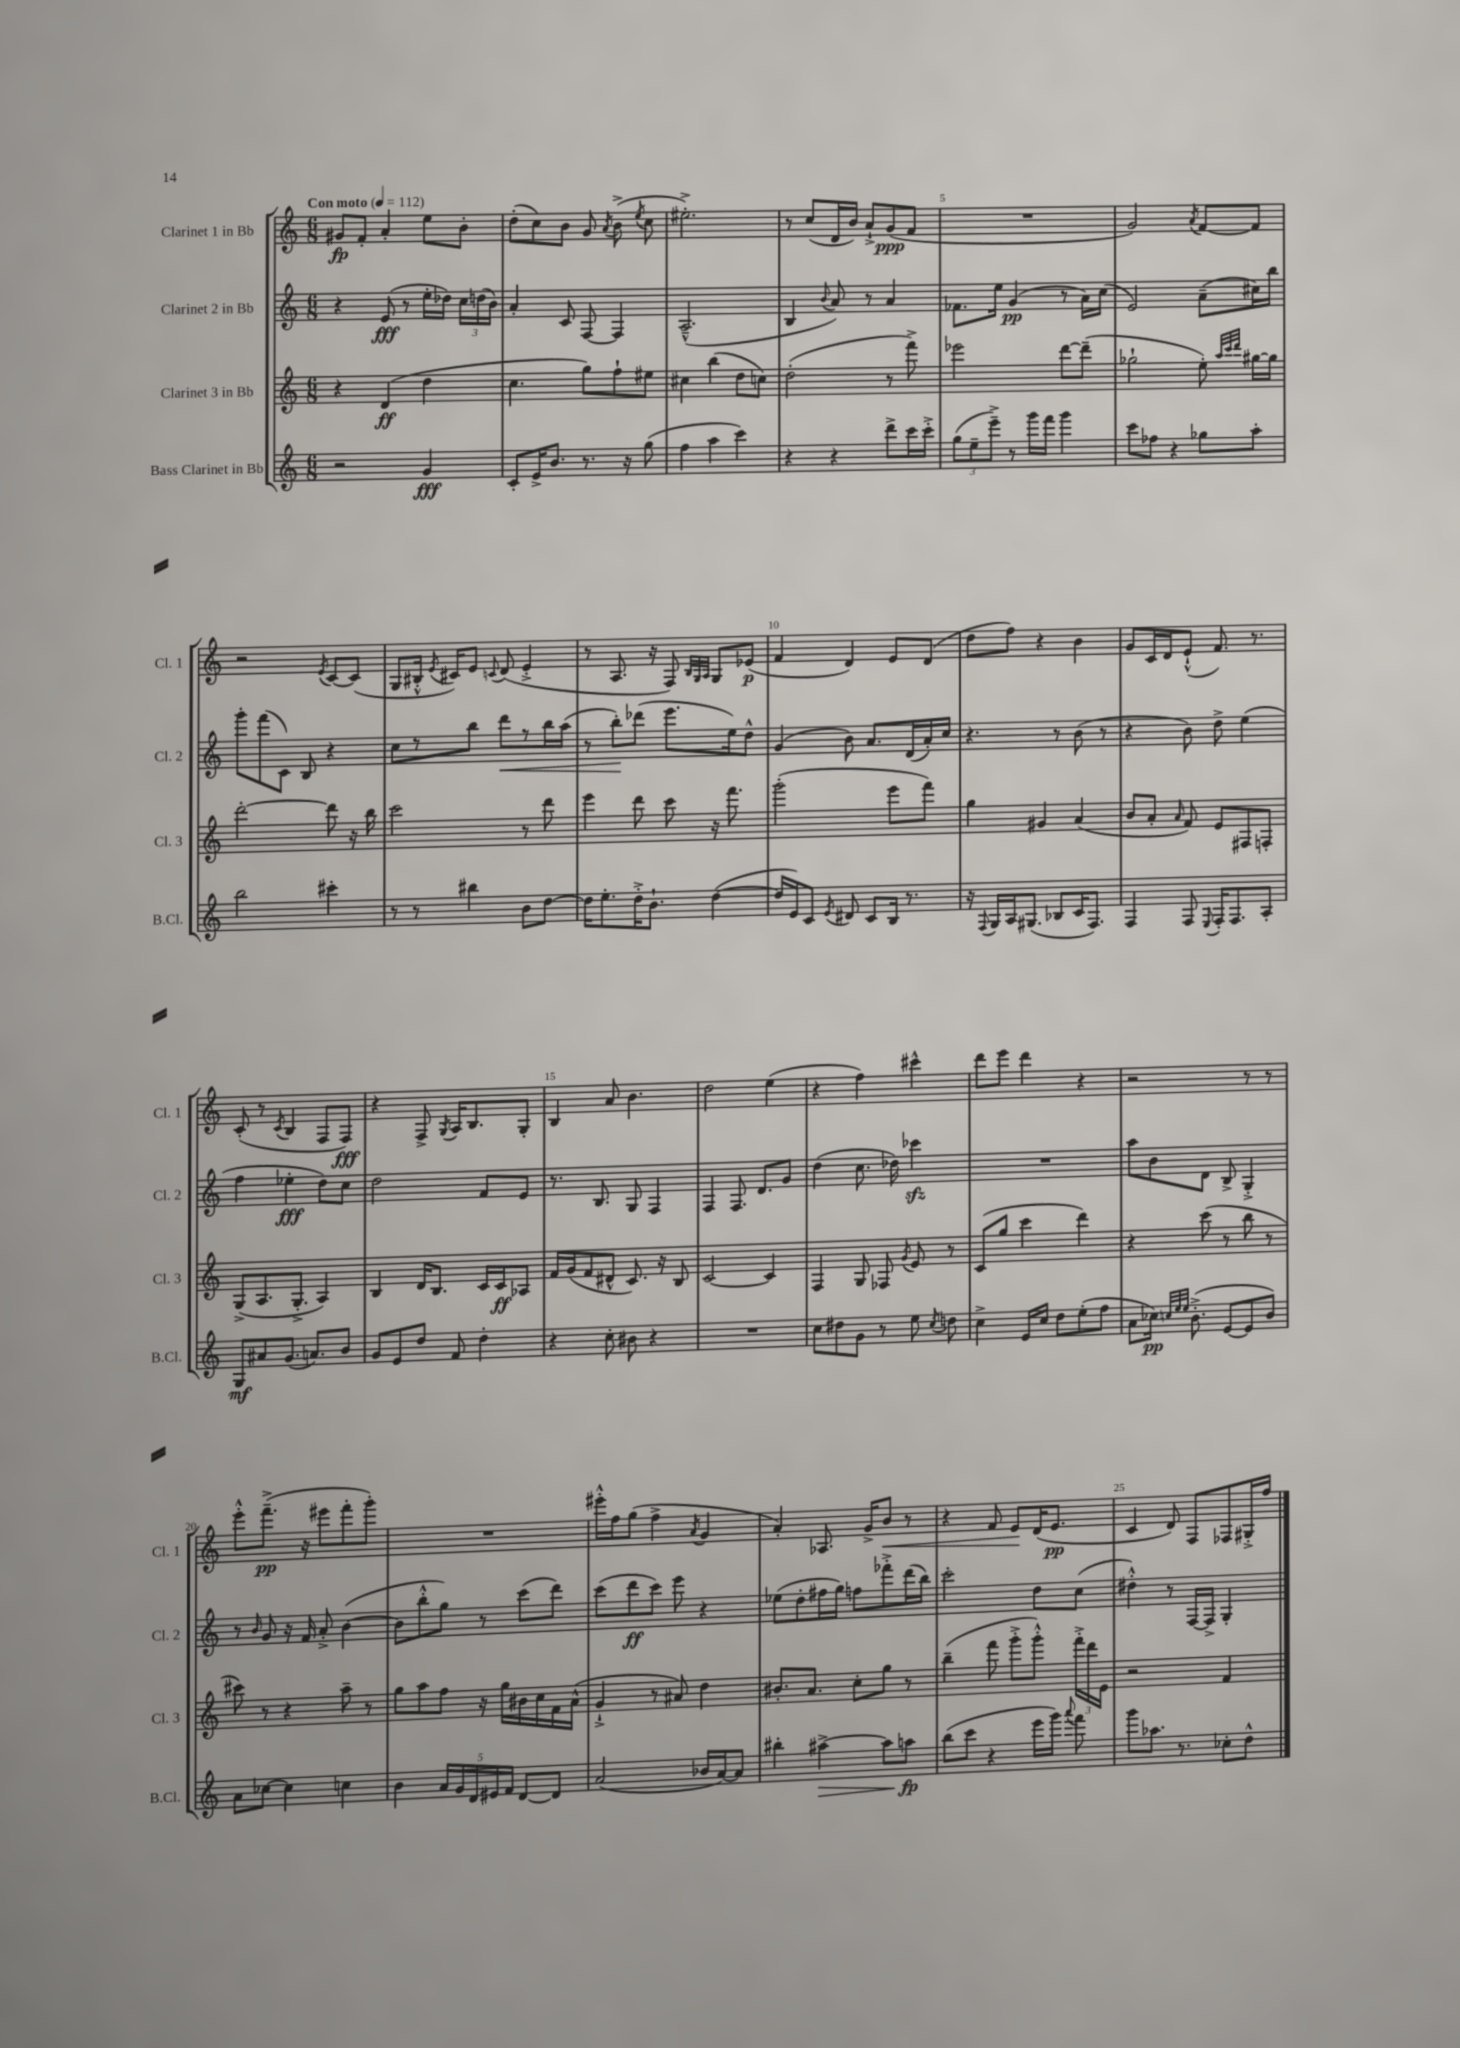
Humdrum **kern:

**kern	**dynam	**kern	**dynam	**kern	**dynam	**kern	**dynam
*part4	*part4	*part3	*part3	*part2	*part2	*part1	*part1
*staff4	*staff4	*staff3	*staff3	*staff2	*staff2	*staff1	*staff1
*I"Bass Clarinet in Bb	*	*I"Clarinet 3 in Bb	*	*I"Clarinet 2 in Bb	*	*I"Clarinet 1 in Bb	*
*I'B.Cl.	*	*I'Cl. 3	*	*I'Cl. 2	*	*I'Cl. 1	*
*clefG2	*	*clefG2	*	*clefG2	*	*clefG2	*
*k[]	*	*k[]	*	*k[]	*	*k[]	*
*M6/8	*	*M6/8	*	*M6/8	*	*M6/8	*
*MM112	*	*MM112	*	*MM112	*	*MM112	*
=1	=1	=1	=1	=1	=1	=1	=1
!	!	!	!	!	!	!LO:TX:a:B:t=Con moto	!
2r	.	4r	.	4r	.	8g#X/L	fp
.	.	.	.	.	.	8f'/J	.
.	.	(4d/	ff	(8e/	fff	4a'/	.
.	.	.	.	8r	.	.	.
4g/	fff	4dd\	.	16ee'\LL	.	8ee\L	.
.	.	.	.	16dd-X\JJ)	.	.	.
.	.	.	.	24cc\LL	.	8b'\J	.
.	.	.	.	(24ddn\	.	.	.
.	.	.	.	24b\JJ)	.	.	.
=2	=2	=2	=2	=2	=2	=2	=2
8c'/L	.	4.cc\	.	4a'/	.	(8dd'\L	.
16e^/K	.	.	.	.	.	8cc\)	.
8.b/J	.	.	.	.	.	.	.
.	.	.	.	8c/	.	8b\J	.
8.r	.	8gg\L)	.	[8F/	.	8g/	.
.	.	.	.	.	.	8qa/	.
.	.	8ff`\	.	4F/]	.	(8b^\	.
16r	.	.	.	.	.	.	.
.	.	.	.	.	.	8qee/	.
(8gg\	.	8ee#X\J	.	.	.	8cc\	.
=3	=3	=3	=3	=3	=3	=3	=3
4ff\	.	4cc#X\	.	(2.A~^^/	.	2.ee#X'^\)	.
4aa\	.	(4bb\	.	.	.	.	.
4ccc\)	.	8dd\L	.	.	.	.	.
.	.	8ccn\J)	.	.	.	.	.
=4	=4	=4	=4	=4	=4	=4	=4
4r	.	(2dd'\	.	4B/	.	8r	.
.	.	.	.	.	.	(8cc/L	.
.	.	.	.	8qqb/	.	.	.
4r	.	.	.	8a/)	.	16d/L	.
.	.	.	.	.	.	16b/JJ)	.
.	.	.	.	8r	.	8a`^/L	.
8ddd^\L	.	8r	.	4a/	.	(8g/	ppp
16ccc\L	.	8fff^\)	.	.	.	8f/J	.
16ccc'^\JJ	.	.	.	.	.	.	.
=5	=5	=5	=5	=5	=5	=5	=5
(12gg\L	.	2eee-X\	.	8.f-X\L	.	2.r	.
12ee~\	.	.	.	.	.	.	.
12eee~^\J)	.	.	.	.	.	.	.
.	.	.	.	16ee\Jk	.	.	.
8r	.	.	.	(4g/	pp	.	.
16ggg\LL	.	.	.	.	.	.	.
16fff\JJ	.	.	.	.	.	.	.
4ggg\	.	[8ddd\L	.	8r	.	.	.
.	.	(8ddd~\J]	.	16a\LL)	.	.	.
.	.	.	.	(16cc\JJ	.	.	.
=6	=6	=6	=6	=6	=6	=6	=6
8ccc\L	.	2gg-X`\	.	2e/)	.	2g/)	.
8ff-X\J	.	.	.	.	.	.	.
4r	.	.	.	.	.	.	.
.	.	.	.	.	.	8qa/	.
8gg-X\L	.	8ee'\)	.	(8a~\L	.	[8f/L	.
.	.	32qqaa/LLL	.	.	.	.	.
.	.	32qqccc/	.	.	.	.	.
.	.	32qqddd/JJJ	.	.	.	.	.
8aa'\J	.	[16gg#X\LL	.	16cc#X\L)	.	8f/J]	.
.	.	16gg#\JJ]	.	16bb\JJ	.	.	.
!!LO:LB:g=z
=7	=7	=7	=7	=7	=7	=7	=7
2bb\	.	[2ddd'\	.	8ggg'\L	.	2r	.
.	.	.	.	(8fff\	.	.	.
.	.	.	.	8c\J)	.	.	.
.	.	.	.	8B/	.	.	.
.	.	.	.	.	.	8qe/	.
4ccc#X'\	.	8ddd\]	.	4r	.	[8c/L	.
.	.	16r	.	.	.	(8c/J]	.
.	.	16bb\	.	.	.	.	.
=8	=8	=8	=8	=8	=8	=8	=8
8r	.	2ccc\	.	8cc\L	.	8G/L	.
8r	.	.	.	8r	.	16B#X'^^/Jk	.
.	.	.	.	.	.	8qe/	.
.	.	.	.	.	.	16c#X/KL)	.
4bb#X\	.	.	.	8bb\J	.	8e/J	.
.	.	.	.	.	.	8qqcn/	.
!	!	!	!	!	!LO:HP:b	!	!
.	.	.	.	8ddd\L	<	(8d/	.
8b\L	.	8r	.	8r	.	4e'^/	.
[8dd\J	.	8ddd\	.	16bb\L	.	.	.
.	.	.	.	(16aa\JJ	.	.	.
=9	=9	=9	=9	=9	=9	=9	=9
16dd\KL]	.	4eee\	.	8r	.	8r	.
8.ee'\	.	.	.	.	.	.	.
.	.	.	.	8bb'\L)	.	8.A/	.
16dd'^\K	.	8ddd\	.	(8ddd-X\J	[	.	.
8.b`\J	.	.	.	.	.	16r	.
.	.	8ccc\	.	8.eee\L	.	8F/)	.
.	.	.	.	.	.	32qqB/LLL	.
.	.	.	.	.	.	32qqG/	.
.	.	.	.	.	.	32qqA/JJJ	.
([4dd\	.	16r	.	.	.	8G/L	.
.	.	8.fff\	.	16ee\k)	.	.	.
.	.	.	.	8dd^^\J	.	(8e-X/J	p
=10	=10	=10	=10	=10	=10	=10	=10
16dd/LL]	.	(2ggg'\	.	(4g/	.	4f/	.
16e/J)	.	.	.	.	.	.	.
8c/J	.	.	.	.	.	.	.
8qe/	.	.	.	.	.	.	.
8d#X/	.	.	.	8b\)	.	4d/)	.
8c/L	.	.	.	8.a/L	.	.	.
16B/Jk	.	8eee\L	.	.	.	8e/L	.
8.r	.	.	.	(16d/L	.	.	.
.	.	8fff\J)	.	16a'/)	.	(8d/J	.
.	.	.	.	16cc/JJ	.	.	.
=11	=11	=11	=11	=11	=11	=11	=11
16r	.	4gg\	.	4.r	.	8dd\L	.
8qqF/	.	.	.	.	.	.	.
16G/LL	.	.	.	.	.	.	.
16A/J	.	.	.	.	.	8ff\J)	.
(8.G#X/J	.	.	.	.	.	.	.
.	.	4g#X/	.	.	.	4r	.
8B-X/L	.	.	.	8r	.	.	.
16c/K	.	(4a/	.	(8b\	.	4b\	.
8.F/J)	.	.	.	.	.	.	.
.	.	.	.	8r	.	.	.
=12	=12	=12	=12	=12	=12	=12	=12
4F/	.	8b/L	.	4r	.	8g/L	.
.	.	8a'/J	.	.	.	16c/L	.
.	.	.	.	.	.	16d/J	.
.	.	16qqa/	.	.	.	.	.
8F/	.	8f/)	.	8b\)	.	(8e`^^/J	.
8qqE/	.	.	.	.	.	.	.
16F'/KL	.	8e/L	.	8dd^\	.	8.f/)	.
8.F/	.	.	.	.	.	.	.
.	.	8F#X/	.	(4ee\	.	.	.
.	.	.	.	.	.	8.r	.
8A'/J	.	8Fn'/J	.	.	.	.	.
!!LO:LB:g=z
=13	=13	=13	=13	=13	=13	=13	=13
8G/L	mf	(8G^/L	.	4ff\	.	(8c'/	.
8a#X/	.	8.A/	.	.	.	8r	.
.	.	.	.	.	.	8qc/	.
(8.g/J	.	.	.	4ee-X'\	fff	4B/	.
.	.	8.G'^/J	.	.	.	.	.
8.an/L)	.	.	.	.	.	.	.
.	.	4A/)	.	8dd\L)	.	8F/L	.
8b/J	.	.	.	8cc\J	.	8F/J)	fff
=14	=14	=14	=14	=14	=14	=14	=14
8g/L	.	4B/	.	2dd\	.	4r	.
8e/	.	.	.	.	.	.	.
8dd/J	.	16d/KL	.	.	.	8F^/	.
.	.	8.B/J	.	.	.	.	.
.	.	.	.	.	.	8qG/	.
8f/	.	.	.	.	.	16A/KL	.
.	.	.	.	.	.	8.B/	.
4dd'\	.	16c/LL	.	8f/L	.	.	.
.	.	16c/J	ff	.	.	.	.
.	.	8A-X/J	.	8e/J	.	8G'/J	.
=15	=15	=15	=15	=15	=15	=15	=15
4r	.	16f/LL	.	8.r	.	4B/	.
.	.	(16g/J	.	.	.	.	.
.	.	8f/	.	.	.	.	.
.	.	.	.	8.B/	.	.	.
8cc'\	.	8d#X^^/J	.	.	.	8a/	.
8b#X\	.	8.c/)	.	8G/	.	4.b\	.
4r	.	.	.	4F/	.	.	.
.	.	16r	.	.	.	.	.
.	.	8B/	.	.	.	.	.
=16	=16	=16	=16	=16	=16	=16	=16
2.r	.	[2c/	.	4F/	.	2dd\	.
.	.	.	.	8.F/	.	.	.
.	.	.	.	8.d/L	.	.	.
.	.	4c/]	.	.	.	(4ee\	.
.	.	.	.	8g/J	.	.	.
=17	=17	=17	=17	=17	=17	=17	=17
8cc\L	.	4F/	.	(4dd\	.	4r	.
8dd#X\	.	.	.	.	.	.	.
8g\J	.	8G/	.	8.cc\	.	4ff\)	.
8r	.	8F-X/	.	.	.	.	.
.	.	.	.	16dd-X\)	.	.	.
.	.	8qg/	.	.	.	.	.
8ee\	.	8e/	.	4ccc-Xzz\	.	4ccc#X^^\	.
8qcc/	.	.	.	.	.	.	.
8ddn\	.	8r	.	.	.	.	.
=18	=18	=18	=18	=18	=18	=18	=18
4cc^\	.	(8c/L	.	2.r	.	8ddd\L	.
.	.	8gg/J	.	.	.	8eee\J	.
16e/LL	.	4ccc\	.	.	.	4ddd\	.
16cc/JJ	.	.	.	.	.	.	.
8dd\L	.	.	.	.	.	.	.
(8ee'\	.	4ddd\)	.	.	.	4r	.
8ff\J	.	.	.	.	.	.	.
=19	=19	=19	=19	=19	=19	=19	=19
8a\L	.	4r	.	8aa\L	.	2r	.
16cc-X\Jk)	pp	.	.	8b\	.	.	.
32qqccn/LLL	.	.	.	.	.	.	.
32qqee/	.	.	.	.	.	.	.
32qqee/JJJ	.	.	.	.	.	.	.
(8.b'^\	.	.	.	.	.	.	.
.	.	(8ccc\	.	8d\J	.	.	.
[8e/L	.	8r	.	8B^/	.	.	.
8e/]	.	8bb\	.	4G'^/	.	8r	.
8b/J)	.	8r	.	.	.	8r	.
!!LO:LB:g=z
=20	=20	=20	=20	=20	=20	=20	=20
8a\L	.	8ccc#X\)	.	8r	.	8eee'^^\L	.
.	.	.	.	16qqb/	.	.	.
[8cc-X\J	.	8r	.	8g/	.	(8.fff~^\J	pp
4cc-\]	.	4r	.	16r	.	.	.
.	.	.	.	16f/	.	16r	.
.	.	.	.	8a'^/	.	8eee#X\L	.
4ccn\	.	8aa~\	.	([4b\	.	8fff'\	.
.	.	8r	.	.	.	8ggg'\J)	.
=21	=21	=21	=21	=21	=21	=21	=21
4b\	.	8gg\L	.	8b\L]	.	2.r	.
.	.	8aa\	.	8bb'^^\	.	.	.
20a/LL	.	8ff\J	.	8gg\J)	.	.	.
20g/	.	.	.	.	.	.	.
20d/	.	.	.	.	.	.	.
.	.	16r	.	8r	.	.	.
20e#X/	.	.	.	.	.	.	.
.	.	16gg\LL	.	.	.	.	.
20f/JJ	.	.	.	.	.	.	.
[8d/L	.	16b#X\	.	(8ccc\L	.	.	.
.	.	16cc\	.	.	.	.	.
8d/J]	.	16f\	.	8ddd\J)	.	.	.
.	.	(16a^^\JJ	.	.	.	.	.
=22	=22	=22	=22	=22	=22	=22	=22
(2a/	.	4g`^/	.	(8ccc\L	.	16eee#X'^^\LL	.
.	.	.	.	.	.	16ff\J	.
.	.	.	.	8ddd\	ff	(8gg\J	.
.	.	8r	.	8ccc\J)	.	4ff^\	.
.	.	8a#X/)	.	8eee\	.	.	.
.	.	.	.	.	.	8qa/	.
16b-X/LL	.	4dd\	.	4r	.	4g/	.
[16a/J)	.	.	.	.	.	.	.
8a/J]	.	.	.	.	.	.	.
=23	=23	=23	=23	=23	=23	=23	=23
4bb#X'\	.	8.b#X'/L	.	(8ee-X\L	.	4a'/)	.
.	.	.	.	8dd'\	.	.	.
.	.	8.a/J	.	.	.	.	.
!	!LO:HP:b	!	!	!	!	!	!
[4aa#X^\	>	.	.	16ff#X\L	.	8.A-X/	.
.	.	.	.	16gg\JJ)	.	.	.
.	.	8cc'\L	.	8ffn\L	.	.	.
.	.	.	.	.	.	16g^/KL	.
!	!	!	!	!	!	!	!LO:HP:b
8aa#\L]	.	8gg\J	.	8fff-X'^\	.	8b/J	<
8aan\J	fp	8r	.	(16ddd\L	.	8r	.
.	.	.	.	16bb\JJ)	.	.	.
.	]	.	.	.	.	.	.
=24	=24	=24	=24	=24	=24	=24	=24
(8bb\L	.	(4bb~\	.	2ccc'\	.	4r	.
8ccc\J	.	.	.	.	.	.	.
4r	.	8fff\	.	.	.	8f/	.
.	.	8ggg'^\L	.	.	.	8e/L	.
16eee\LL	.	8ggg'^^\J)	.	8dd\L	.	(16d/K	[
16ggg\JJ)	.	.	.	.	.	8.e/J	pp
8qqaaa/	.	.	.	.	.	.	.
8fff\	.	24fff'^\LL	.	(8cc\J	.	.	.
.	.	24ddd\	.	.	.	.	.
.	.	24e\JJ	.	.	.	.	.
=25	=25	=25	=25	=25	=25	=25	=25
8ggg\L	.	2r	.	4dd#X'^^\)	.	4c/	.
8.aa-X\J	.	.	.	.	.	.	.
.	.	.	.	8r	.	8d/)	.
8.r	.	.	.	.	.	.	.
.	.	.	.	[16F/LL	.	8F/L	.
.	.	.	.	16F^/JJ]	.	.	.
8cc-X'\L	.	4f/	.	4G'/	.	8F-X/	.
8dd^^\J	.	.	.	.	.	16G#X'^/L	.
.	.	.	.	.	.	16ff/JJ	.
==	==	==	==	==	==	==	==
*-	*-	*-	*-	*-	*-	*-	*-
